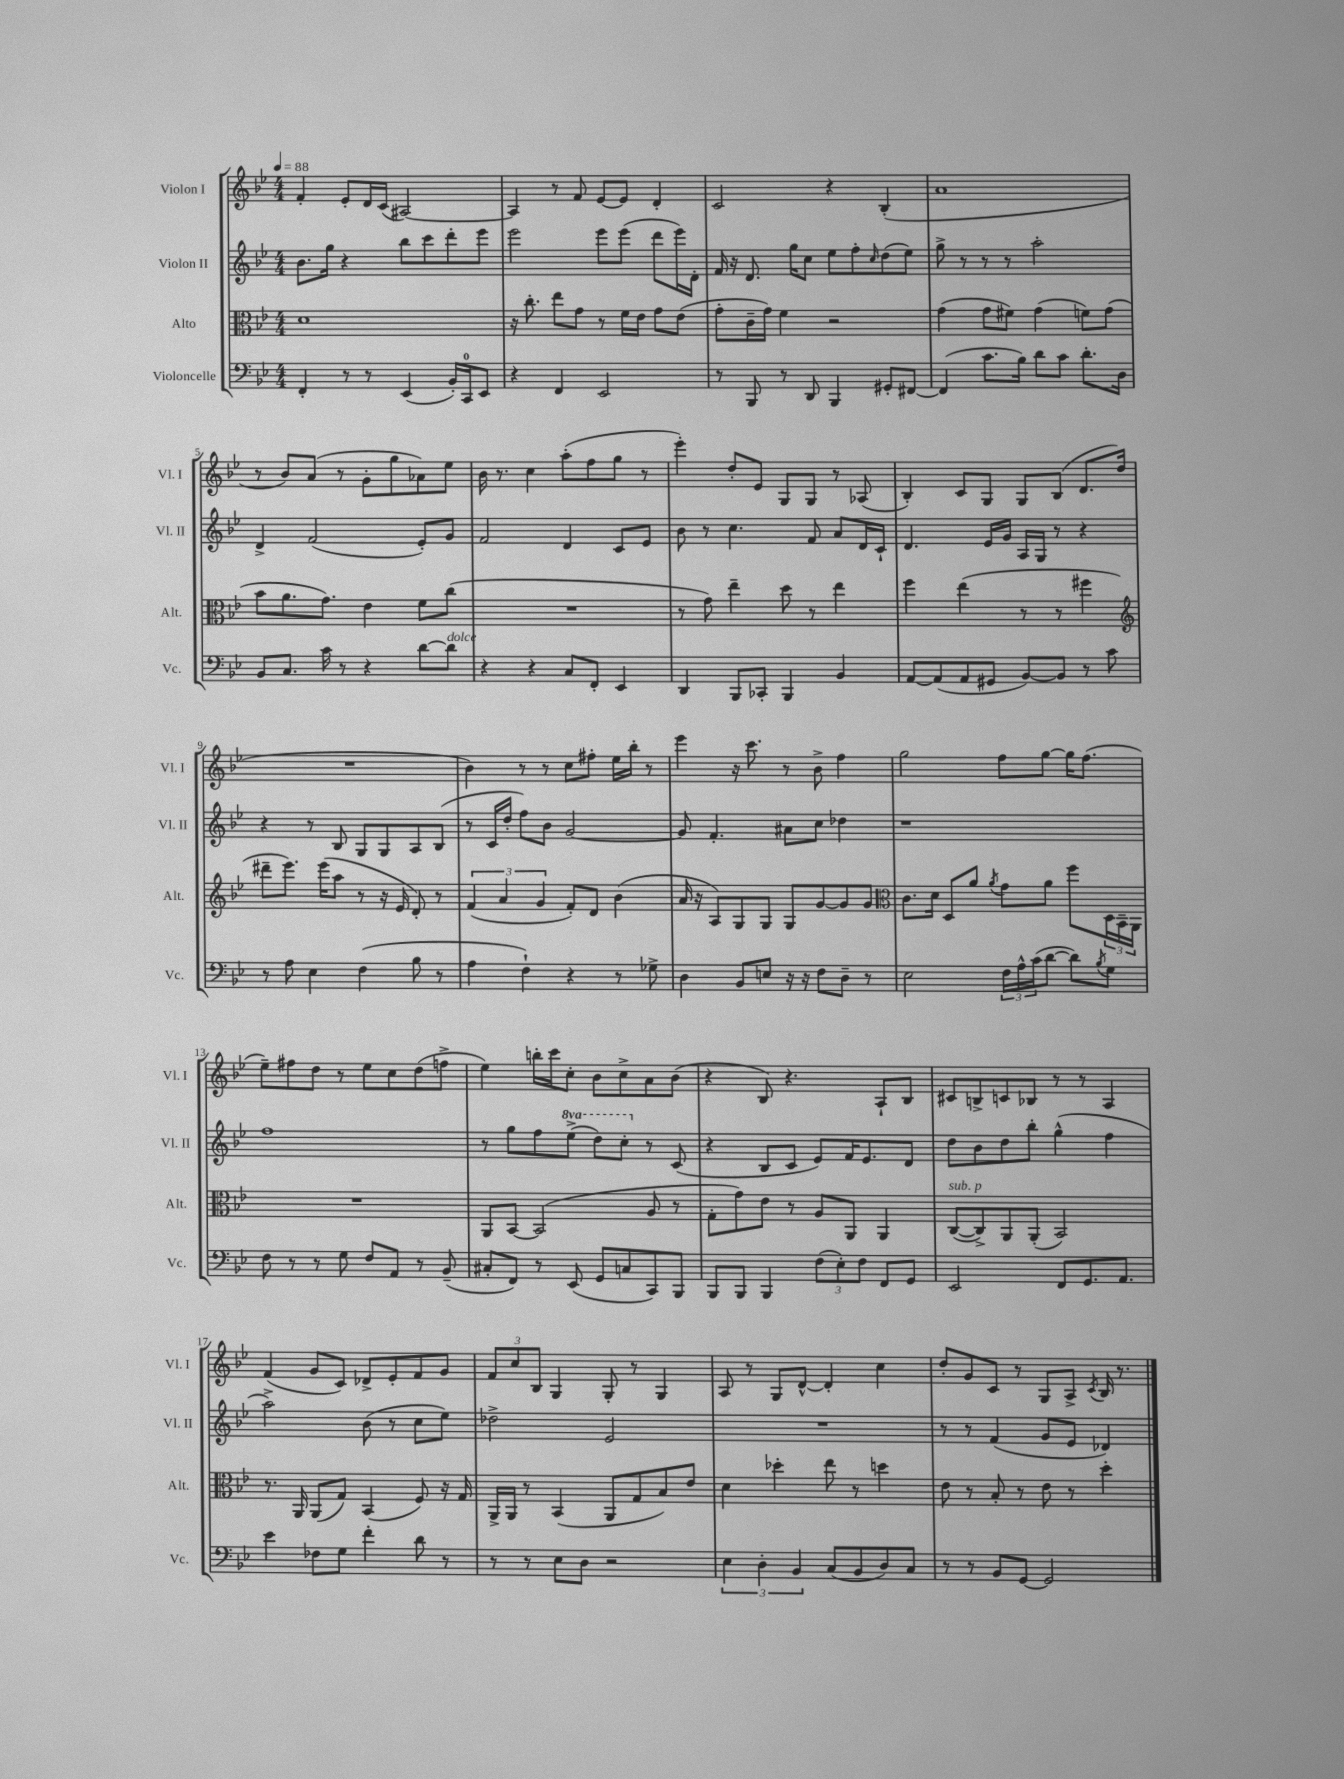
<<
\new StaffGroup <<
\new Staff = "s0" \with { instrumentName = "Violon I" shortInstrumentName = "Vl. I" } {
    \clef treble \key bes \major \numericTimeSignature \time 4/4 \tempo 4 = 88
    f'4-. ees'8-. d'16 c'16( ais2~) |
    ais4 r8 f'8 ees'8~ ees'8 d'4-. |
    c'2 r4 bes4-.( |
    a'1 |
    r8 bes'8) a'8( r8 g'8-. g''8 aes'8) ees''8 |
    bes'16 r8. c''4 a''8-.( f''8 g''8 r8 |
    ees'''4-.) d''8-. ees'8 g8 g8 r8 aes8( |
    bes4-.) c'8 g8 g8 bes8( d'8. d''16 |
    R1 |
    bes'4) r8 r8 c''8 fis''8-. ees''16 bes''16-. r8 |
    ees'''4 r16 c'''8. r8 bes'8-> f''4 |
    g''2 f''8 g''8~ g''16 f''8.( |
    ees''8--) fis''8 d''8 r8 ees''8 c''8 d''8( f''8-> |
    ees''4) b''16-. c'''16 c''8-. bes'8 c''8-> a'8 bes'8( |
    r4 bes8) r4. a8-! bes8 |
    cis'8 b8-> c'8 bes8 r8 r8 a4 |
    f'4( g'8 c'8) des'8-> ees'8-. f'8 g'8 |
    \tuplet 3/2 { f'8 c''8 bes8 } g4 g8-. r8 g4 |
    a8 r8 g8 d'8~-^ d'4-. c''4 |
    d''8-. g'8 c'8 r8 g8 a8-> \acciaccatura { c'8 } bes16 r8. \bar "|." |
}
\new Staff = "s1" \with { instrumentName = "Violon II" shortInstrumentName = "Vl. II" } {
    \clef treble \key bes \major \numericTimeSignature \time 4/4 \set Staff.ottavationMarkups = #ottavation-simple-ordinals
    bes'8. g''16 r4 bes''8 c'''8 d'''8-. ees'''8 |
    ees'''2 ees'''8 ees'''8( d'''8 ees'''16) d'16-. |
    f'16 r16 d'8. g''16 c''8 ees''8 f''8-. \grace { c''16 } d''8( ees''8) |
    g''8-> r8 r8 r8 a''2-. |
    d'4-> f'2( ees'8-.) g'8 |
    f'2 d'4 c'8 ees'8 |
    bes'8 r8 c''4. f'8 a'8 d'16 c'16-! |
    d'4. ees'16 g'16 a16 g16 r8 r4 |
    r4 r8 bes8 g8 g8 a8 bes8( |
    r8 c'16 d''16-. f''8) bes'8 g'2~ |
    g'8 f'4.-. ais'8 c''8 des''4 |
    r1 |
    f''1 |
    r8 g''8 f''8 \ottava #1 ees'''8->( d'''8) c'''8-. \ottava #0 r8 c'8( |
    r4 bes8 c'8 ees'8) f'16 ees'8. d'8 |
    d''8 bes'8 d''8 bes''8-. g''4-^( f''4 |
    a''2->) bes'8( r8 c''8 ees''8) |
    des''2-> ees'2 |
    R1 |
    r8 r8 f'4( g'8 ees'8 des'4) \bar "|." |
}
\new Staff = "s2" \with { instrumentName = "Alto" shortInstrumentName = "Alt." } {
    \clef alto \key bes \major \numericTimeSignature \time 4/4
    d'1 |
    r16 c''8.-. ees''8 g'8 r8 f'16 ees'16 g'8 ees'8( |
    g'8-. c'16-- g'16) f'4 r2 |
    g'4( g'8 fis'8) g'4( f'8) g'8( |
    bes'8 a'8. g'8.) ees'4 f'8 c''8( |
    R1 |
    r8 g'8) ees''4-- d''8 r8 ees''4 |
    f''4 ees''4( r8 r8 fis''4 |
    \clef treble dis'''8-- ees'''8.) ees'''16( a''8 r8 r16 ees'16 d'8-.) r8 |
    \tuplet 3/2 { f'4( a'4 g'4 } f'8-.) d'8 bes'4( |
    a'16 r16 a8) g8 g8 g8 g'8~ g'8 g'8 |
    \clef alto c'8. d'16 d8 a'8 \acciaccatura { a'8 } g'8 a'8 f''8 \tuplet 3/2 { d16 bes,16-- a,16 } |
    R1 |
    a,8 bes,8~ bes,2( a8 r8 |
    g8-. g'8) ees'8 r8 a8 a,8 a,4 |
    c8~^\markup { \italic "sub. p" }( c8->) a,8 a,8-.( bes,2) |
    r8. a,16 a,8( g8) bes,4( f8) r16 g16 |
    a,16-> a,16 r8 bes,4( a,8 g8 bes8) ees'8 |
    d'4 des''4-. ees''8 r8 d''4 |
    ees'8 r8 bes8-. r8 ees'8 r8 d''4-. \bar "|." |
}
\new Staff = "s3" \with { instrumentName = "Violoncelle" shortInstrumentName = "Vc." } {
    \clef bass \key bes \major \numericTimeSignature \time 4/4
    f,4-. r8 r8 ees,4( bes,16-.) c,16-0 ees,8 |
    r4 f,4 ees,2 |
    r8 bes,,8 r8 d,8 bes,,4 gis,8-. fis,8~ |
    fis,4( c'8. bes16) d'8 c'8 d'8.-. d16 |
    bes,8 c8. c'16 r8 r4 d'8~ d'8^\markup { \italic "dolce" } |
    r4 r4 c8 f,8-. ees,4 |
    d,4 bes,,8 ces,8-. bes,,4 bes,4 |
    a,8~ a,8( a,8 gis,8 bes,8~) bes,8 r8 c'8 |
    r8 a8 ees4 f4( bes8 r8 |
    a4 f4-!) r4 r8 ges8-> |
    d4 bes,8 e8 r16 r16 f8 d8-- r8 |
    ees2 \tuplet 3/2 { f16 a16-^ c'16( } d'8~ d'8) \acciaccatura { bes8 } g8 |
    f8 r8 r8 g8 f8 a,8 r8 bes,8--( |
    cis8-. f,8) r8 ees,8( g,8 c8 c,8) bes,,8 |
    bes,,8 bes,,8 bes,,4 \tuplet 3/2 { f8( ees8-.) f8 } f,8 g,8 |
    ees,2 f,8 g,8. a,8. |
    ees'4 fes8 g8 f'4-. d'8 r8 |
    r8 r8 ees8 d8 r2 |
    \tuplet 3/2 { ees4 d4-. bes,4 } c8( bes,8 d8) c8 |
    r8 r8 bes,8 g,8~ g,2 \bar "|." |
}
>>
>>
